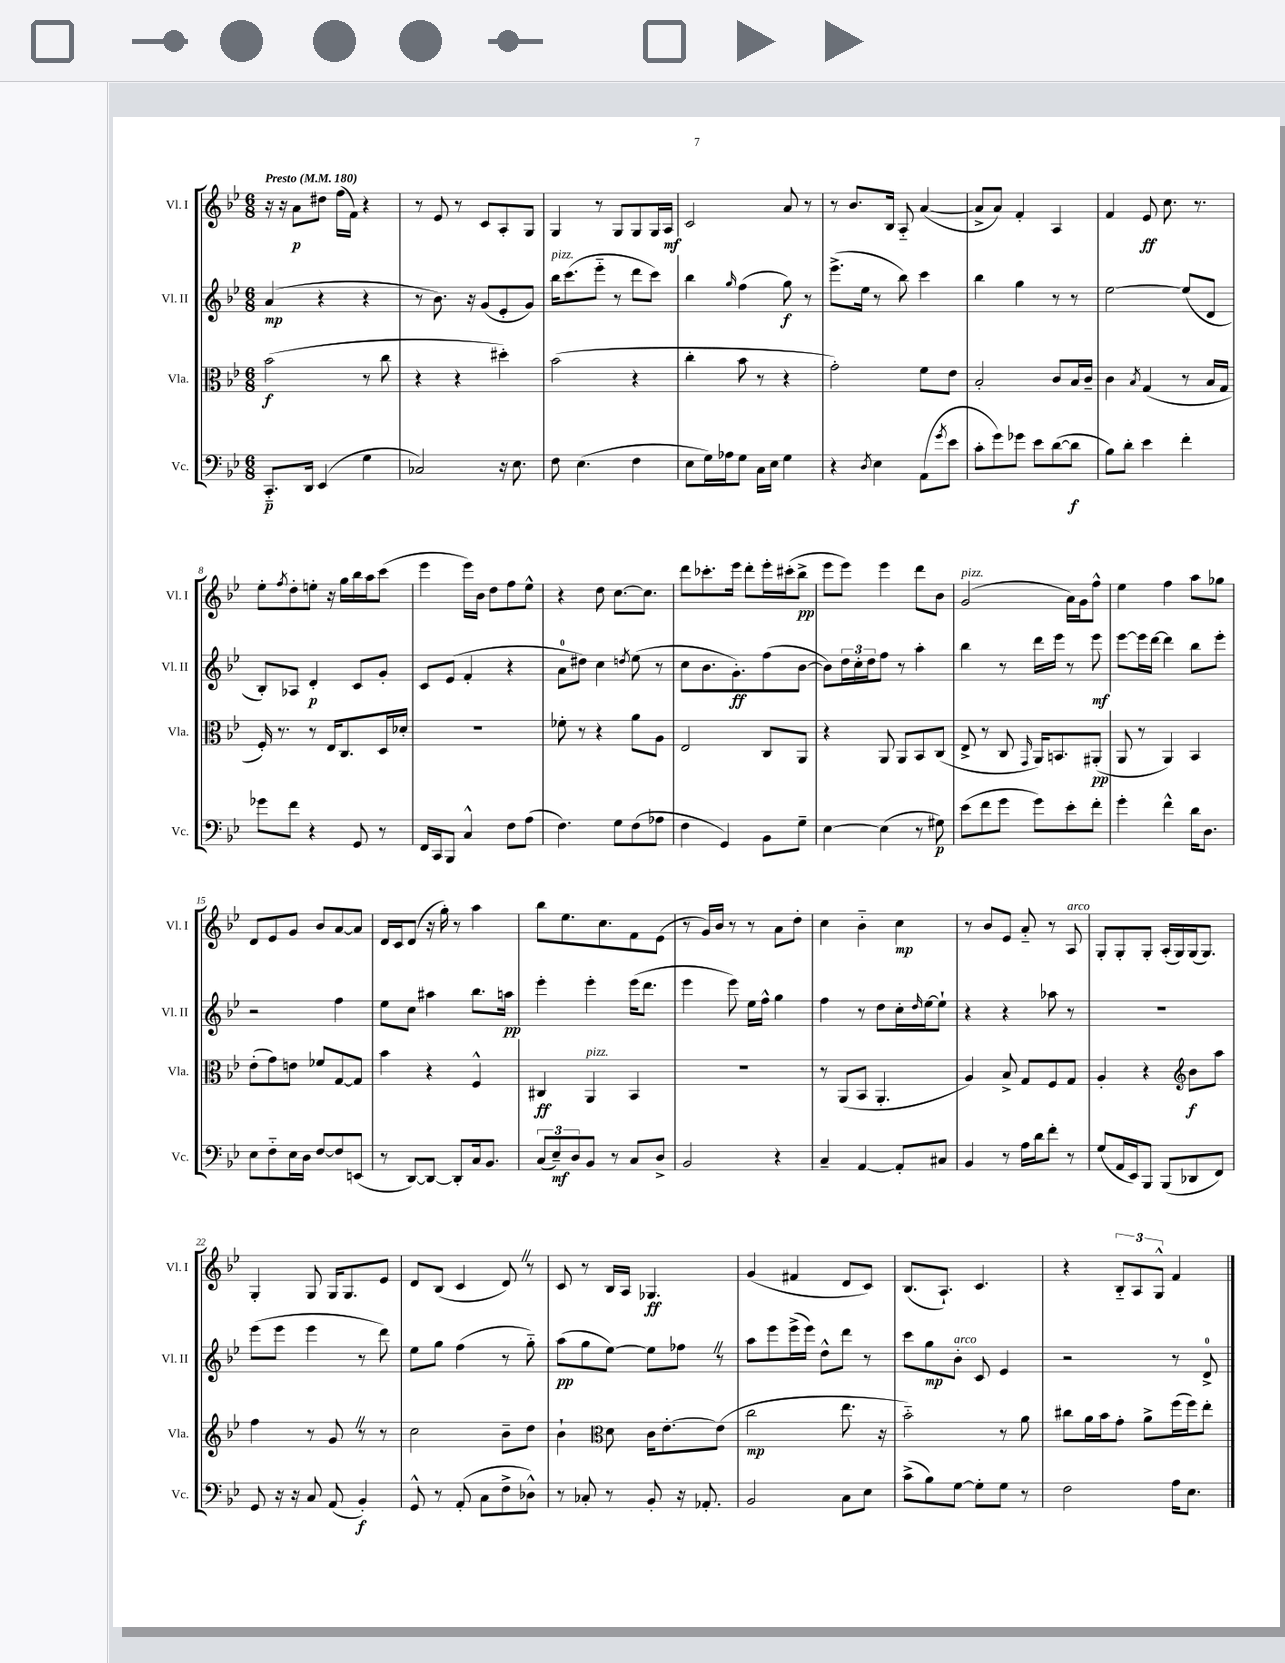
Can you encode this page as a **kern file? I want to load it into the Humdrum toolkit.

**kern	**kern	**kern	**kern
*staff4	*staff3	*staff2	*staff1
*clefF4	*clefC3	*clefG2	*clefG2
*k[b-e-]	*k[b-e-]	*k[b-e-]	*k[b-e-]
*M6/8	*M6/8	*M6/8	*M6/8
*MM180	*MM180	*MM180	*MM180
8.CC'~/L	(2b-\	(4a/	16r
.	.	.	16r
.	.	.	8a\L
16DD/Jk	.	.	.
(4EE-/	.	4r	8dd#\J
.	.	.	(16ff\LL
.	.	.	16f\JJ)
4G\	8r	4r	4r
.	8cc\	.	.
=	=	=	=
2C-/)	4r	8r	8r
.	.	8.b-\)	8e-/
.	4r	.	8r
.	.	16r	.
.	.	(8g/L	8c/L
16r	4dd#'\)	8e-'/	8A'/
8.E-\	.	.	.
.	.	8g/J)	8G/J
=	=	=	=
8F\	(2b-\	16bb-\LK	4G/
.	.	(8.ccc\	.
(4.E-\	.	.	.
.	.	8eee-'~\J	8r
.	.	8r	8G/L
4F\	4r	8ddd\L	8G/
.	.	8ccc\J)	16G/L
.	.	.	16A/JJ
=	=	=	=
8E-\L	4cc'\	4bb-\	2c/
16G\L)	.	.	.
16A-\J	.	.	.
.	.	16qqgg/	.
8G\J	8b-\	(4ff\	.
16C\LL	8r	.	.
16E-\JJ	.	.	.
4G\	4r	8gg\)	8a/
.	.	8r	8r
=	=	=	=
4r	2g'\)	(8.eee-^\L	8r
.	.	.	8.b-/L
.	.	16ee-\Jk	.
8qD/	.	.	.
4E-\	.	8r	.
.	.	.	16B-/Jk
.	.	8bb-\)	8A'~/
(8AA\L	8f\L	4ccc\	([4a/
8qg/	.	.	.
8e-\J	8e-\J	.	.
=	=	=	=
8c'\L	2B-'/	4bb-\	8a^/]L
8g\)	.	.	8a/J)
8g-\J	.	4gg\	4f'/
8e-\L	.	.	.
([8d\	8c/L	8r	4A/
8d\]J	16B-/L	8r	.
.	16c~/JJ	.	.
=	=	=	=
8B-\L)	4c\	[2ee-\	4f/
8d'\J	.	.	.
.	8qB-/	.	.
4e-\	(4G/	.	8e-/
.	.	.	8.cc\
4f'\	8r	(8ee-/]L	.
.	.	.	8.r
.	16B-/LL	8d/J	.
.	16G/JJ	.	.
=	=	=	=
8g-\L	16F'/)	8B-'/L)	8ee-'\L
.	8.r	.	.
.	.	.	8qff/
8f\J	.	8A-/J	8dd'\
4r	8r	4d'/	8ee'\J
.	16E-/LK	.	16r
.	8.C/	.	16gg\LL
8GG/	.	8c/L	16bb-\
.	.	.	16aa\J
8r	16D/L	8g'/J	(8ccc\J
.	16d-'/JJ	.	.
=	=	=	=
16FF/LL	2.r	8c/L	4eee-\
16CC/J	.	.	.
8BBB-/J	.	(8e-/J	.
4C^^/	.	4f'/	16eee-\LL)
.	.	.	16b-\JJ
.	.	.	8dd\L
8F\L	.	4r	8ff\
(8A\J	.	.	8ee-^^\J
=	=	=	=
4.F\)	8f-'\	8a\L	4r
.	8r	8dd#\J)	.
.	4r	4cc\	8dd\
8G\L	.	.	[8.cc\L
.	.	8qdd/	.
(8F\	8a\L	(8ee-\	.
.	.	.	8.cc\]J
8A-\J	8A\J	8r	.
=	=	=	=
4F\	2E-/	8cc\L	8ddd\L
.	.	8.b-\	8.ccc-'\
4GG/)	.	.	.
.	.	8.g'\)	16eee-\Jk
.	.	.	8ddd'\L
8BB-\L	8C/L	(8ff\	16eee-'\L
.	.	.	(16ccc#'\J
8G~\J	8AA/J	[8b-\J	8bb-^\J
=	=	=	=
[4E-\	4r	8b-\]L)	8eee-\L
.	.	24dd\L	8eee-\J)
.	.	24cc'\	.
.	.	24dd\J	.
(4E-\]	8AA/	8ff\J	4eee-\
.	8AA/L	8r	.
8r	8BB-/	4aa'\	8ddd\L
8G#\)	(8C/J	.	8b-\J
=	=	=	=
(8e-\L	8E-^/	4bb-\	(2g/
8f\	8r	.	.
8g\J	8C/	8r	.
.	16qqGG/	.	.
8g\L)	16AA/LK)	16ddd\LL	.
.	8.BB/	16eee-\JJ	.
8e-'\	.	8r	16a\LL)
.	.	.	16g\J
8f'\J	(8AA#'/J	8eee-\	8ff^^\J
=	=	=	=
4g'\	8AA/	[8eee-\L	4ee-\
.	8r	16eee-\]L	.
.	.	[16ddd\JJ	.
4f^^\	4AA/)	4ddd\]	4ff\
16d\LK	4BB-/	8bb-\L	8aa\L
8.D\J	.	.	.
.	.	8eee-'\J	8gg-\J
=	=	=	=
8E-\L	(8e-'\L	2r	8d/L
8F'~\	8g\)	.	8e-/
16E-\L	8e\J	.	8g/J
16D\JJ	.	.	.
[8F/L	8f-/L	.	8b-/L
8F/]	[8G/	4ff\	[8a/
(8EE/J	8G/]J	.	8a/]J
=	=	=	=
8r	4b-\	8ee-\L	16d/LL
.	.	.	16c/J
[8DD/L)	.	8cc\J	(8d/J
8DD/_J	4r	4aa#\	16r
.	.	.	16gg'\)
8DD'/]L	.	.	8r
16C/k	4F^^/	8.bb-\L	4aa\
8.BB-/J	.	.	.
.	.	16aa\Jk	.
=	=	=	=
(12C/L	4C#/	4eee-'\	8bb-\L
12E-~/)	.	.	.
.	.	.	8.ee-\
12D/	.	.	.
8BB-/J	4AA/	4eee-'\	.
.	.	.	8.cc\
8r	.	.	.
8C/L	4BB-/	(16eee-\LK	8f\
.	.	8.ddd\J	.
8D^/J	.	.	(8e-\J
=	=	=	=
2BB-/	2.r	4eee-\	8r
.	.	.	16g/LL)
.	.	.	16b-/JJ
.	.	8eee-\)	8r
.	.	16ee-\LL	8r
.	.	16ff^^\JJ	.
4r	.	4gg\	8a\L
.	.	.	8dd'\J
=	=	=	=
4C~/	8r	4ff\	4cc\
.	(8AA/L	.	.
[4AA/	8BB-/J	8r	4b-'~\
.	4.AA'/	8dd\L	.
8AA'/]L	.	16cc'\L	4cc\
.	.	16qqdd/	.
.	.	[16ee-\J	.
8C#/J	.	8ee-`\]J	.
=	=	=	=
4BB-/	4A/)	4r	8r
.	.	.	8b-/L
8r	8B-^/	4r	8e-/J
16A\LL	8G/L	.	8a'~/
16d\J	.	.	.
8f'\J	8F/	8aa-\	8r
8r	8G/J	8r	8A/
=	=	=	=
(8G/L	4A'/	2.r	8G'/L
16AA/L	.	.	8G'/
16EE-/J)	.	.	.
8BBB-/J	4r	.	8G'/J
(8BBB-/L	.	.	(16A'/LL
.	.	.	16G/)
*	*clefG2	*	*
8DD-/	8b-\L	.	(16G/J
.	.	.	8.G/J)
8FF/J)	8aa\J	.	.
=	=	=	=
8GG/	4ff\	(8eee-\L	4G'/
16r	.	8eee-\J	.
16r	.	.	.
8C/	8r	4eee-\	8G/
(8AA/	8g/	.	16G/LK
.	.	.	8.G/
4BB-'/)	8r	8r	.
.	8r	8ddd\)	8e-/J
=	=	=	=
8GG^^/	2cc\	8ee-\L	8d/L
8r	.	8gg\J	(8B-/J
(8AA'/	.	(4ff\	4c/
8C\L	.	.	.
8F^\	8b-~\L	8r	8d/)
8D-^^\J)	8dd\J	8gg'~\)	8r
=	=	=	=
8r	4b-`\	(8aa\L	8c/
8C-'/	.	8gg\	8r
*	*clefC3	*	*
8r	8d\	[8ee-\J)	16B-/LL
.	.	.	16A/JJ
8BB-'/	16c\LK	8ee-\]L	4.G-/
.	[8.e-'\	.	.
16r	.	8ff-\J	.
8.AA-'/	.	.	.
.	(8e-\]J	8r	.
=	=	=	=
2BB-/	2cc\	8aa\L	(4g/
.	.	8eee-\	.
.	.	(16eee-^\L	4f#/
.	.	16eee-\JJ)	.
.	.	8dd^^\L	.
8C\L	8.ee-\	8ddd\J	8d/L
8E-\J	.	8r	8c/J)
.	16r	.	.
=	=	=	=
(8c^\L	2b-'~\)	8ccc\L	(8.B-/L
8B-\)	.	8gg\	.
.	.	.	8.A`/J)
[8G\J	.	8b-'\J	.
8G'\]L	.	8c/	4.c/
8G\J	8r	4e-/	.
8r	8a\	.	.
=	=	=	=
2F\	8cc#\L	2r	4r
.	16a\L	.	.
.	16b-\J	.	.
.	8g'\J	.	12B-'~/L
.	.	.	12A/
.	8a^\L	.	.
.	.	.	12G^^/J
16A\LK	(16ff\L	8r	4f/
8.E-\J	16ff\J)	.	.
.	8ee-'\J	8d^/	.
==	==	==	==
*-	*-	*-	*-
